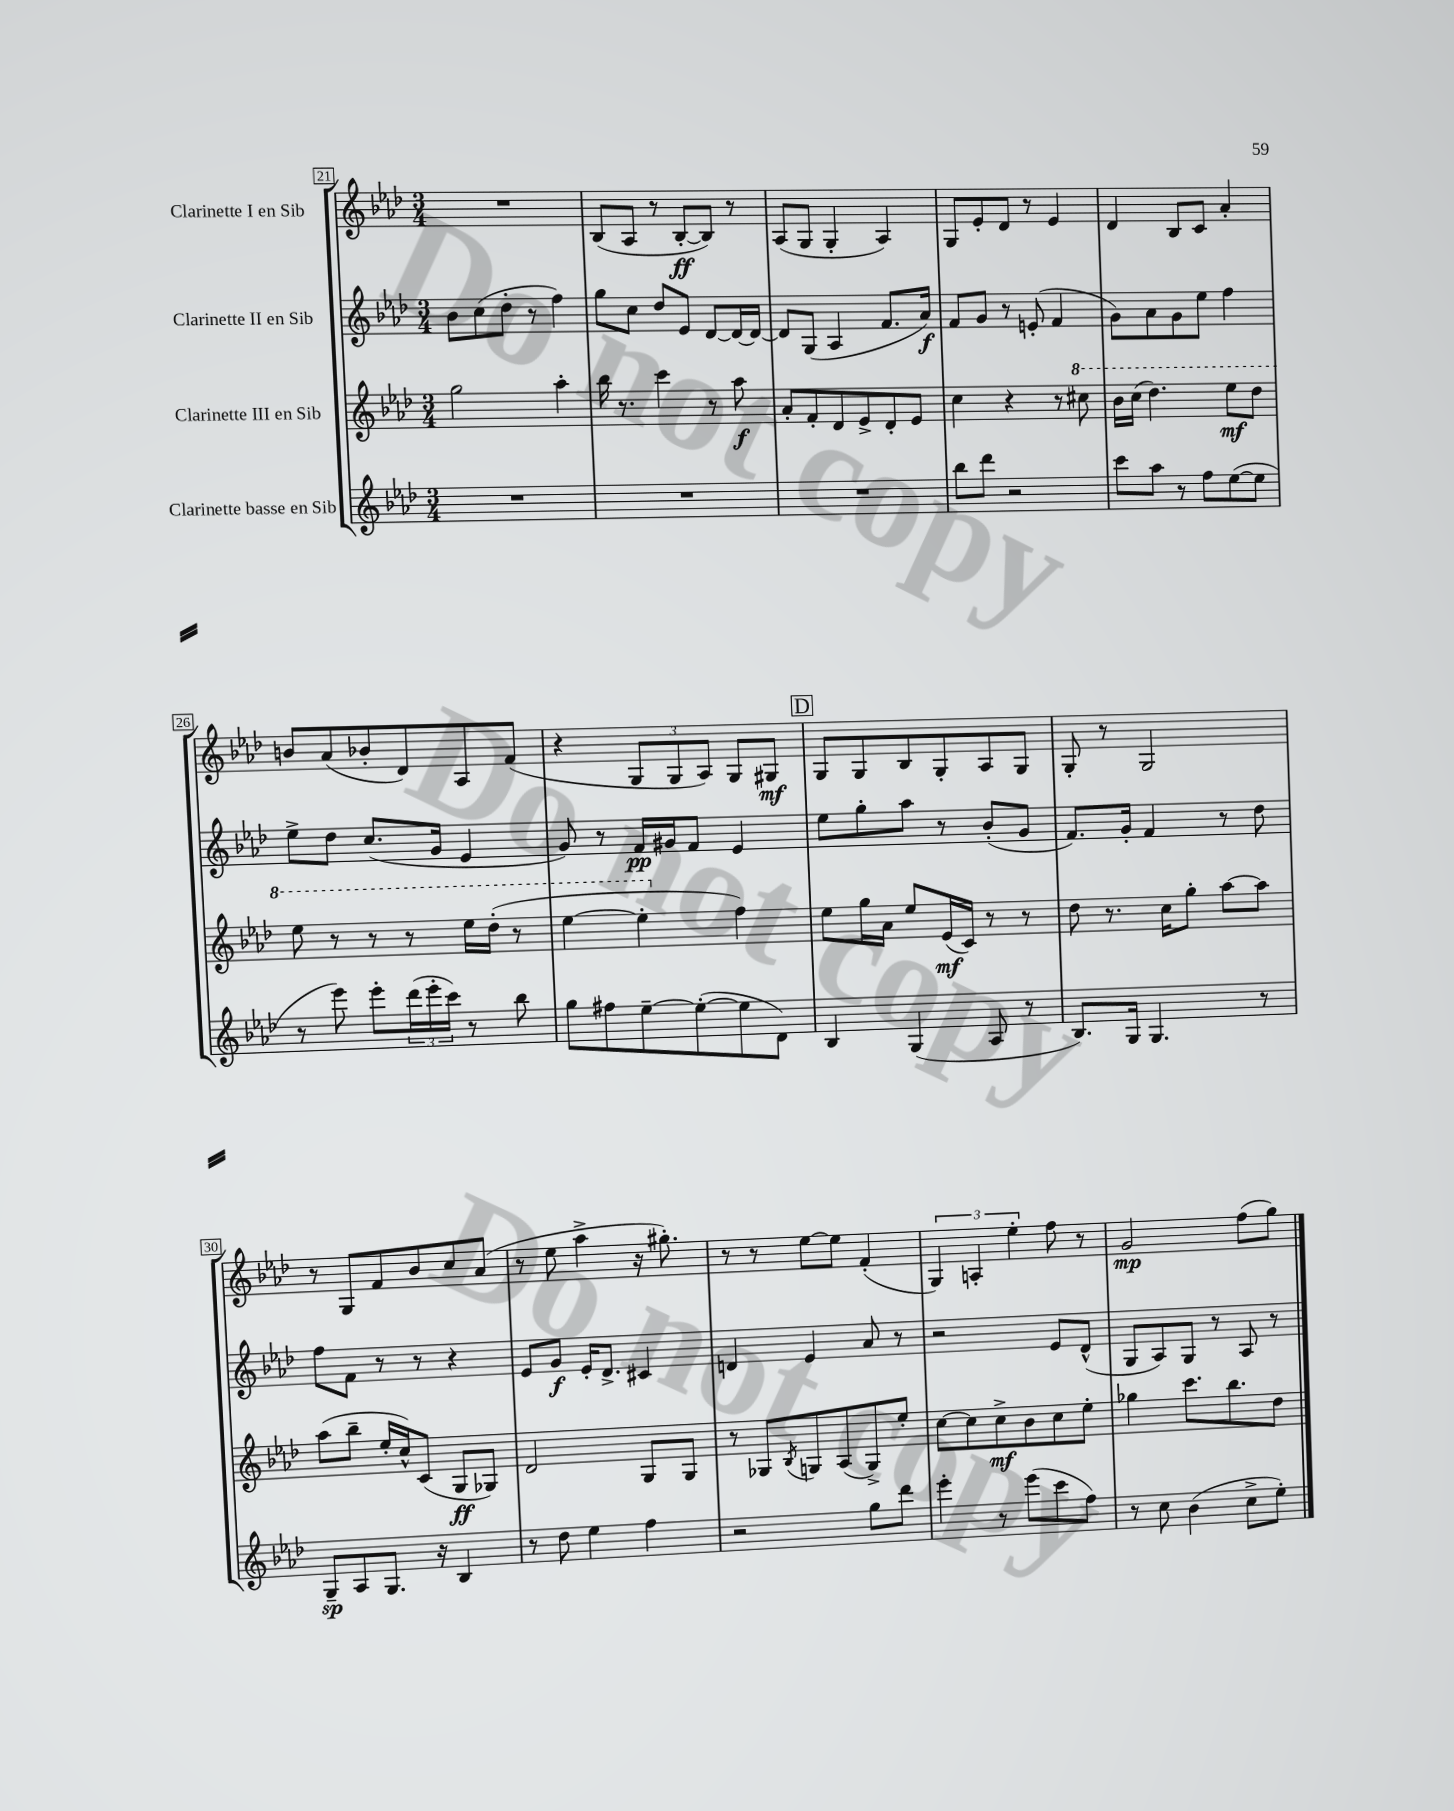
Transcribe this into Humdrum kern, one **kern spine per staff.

**kern	**kern	**kern	**kern
*staff4	*staff3	*staff2	*staff1
*clefG2	*clefG2	*clefG2	*clefG2
*k[b-e-a-d-]	*k[b-e-a-d-]	*k[b-e-a-d-]	*k[b-e-a-d-]
*M3/4	*M3/4	*M3/4	*M3/4
2.r	2gg	8b-	2.r
.	.	(8cc	.
.	.	8dd-'	.
.	.	8r	.
.	4aa-'	4ff)	.
=	=	=	=
2.r	16bb-	8gg	(8B-
.	8.r	.	.
.	.	8cc	8A-
.	4ccc	8dd-	8r
.	.	8e-	[8B-'
.	8r	[8d-	8B-])
.	8aa-	16d-_	8r
.	.	16d-_	.
=	=	=	=
2.r	8a-'	8d-]	(8A-
.	8f'	(8G	8G
.	8d-	4A-	4G'
.	8e-^	.	.
.	8d-'	8.f	4A-)
.	8e-	.	.
.	.	16a-)	.
=	=	=	=
8bb-	4cc	8f	8G
8ddd-	.	8g	8e-'
2r	4r	8r	8d-
.	.	(8e'	8r
.	8r	4f	4e-
.	8ccc#	.	.
=	=	=	=
8ccc	16bb-	8g)	4d-
.	(16ccc	.	.
8aa-	4.ddd-)	8a-	.
8r	.	8g	8B-
8ff	.	8ee-	8c
([8ee-	8eee-	4ff	4a-'
8ee-]	8ddd-	.	.
=	=	=	=
8r	8eee-	8ee-^	8b
8eee-)	8r	8dd-	(8a-
8eee-'	8r	(8.cc	8b-'
(24ddd-	8r	.	8d-)
24eee-'	.	.	.
.	.	16g	.
24ccc)	.	.	.
8r	16eee-	4e-	8A-
.	(16ddd-'	.	.
8bb-	8r	.	(8f
=	=	=	=
8gg	[4eee-	8g)	4r
8ff#	.	8r	.
[8ee-~	4eee-']	16f	12G
.	.	16g#	.
.	.	.	12G
(8ee-'_	.	8f	.
.	.	.	12A-)
8ee-]	4ff)	4e-	8G
8d-)	.	.	8G#
=	=	=	=
4B-	8ee-	8ee-	8G
.	16gg	8gg'	8G
.	16a-	.	.
(4G	8ee-	8aa-	8B-
.	(16e-	8r	8G'
.	16c)	.	.
8A-	8r	(8b-'	8A-
8r	8r	8g	8G
=	=	=	=
8.B-)	8dd-	8.f)	8G'
.	8.r	.	8r
16G	.	16g'	.
4.G	.	4f	2G
.	16cc	.	.
.	8gg'	.	.
.	[8aa-	8r	.
8r	8aa-]	8dd-	.
=	=	=	=
8G~	(8aa-	8ff	8r
8A-	8bb-~	8f	8G
8.G	16ee-'	8r	8f
.	16cc^^)	.	.
.	(8c	8r	8b-
16r	.	.	.
4B-	8G	4r	8cc
.	8G-)	.	(8a-
=	=	=	=
8r	2d-	8e-	8r
8dd-	.	8g	8ee-
4ee-	.	16e-'	4aa-^
.	.	8.d-^	.
4ff	8G	4c#	16r
.	.	.	8.gg#')
.	8G	.	.
=	=	=	=
2r	8r	4d	8r
.	8G-	.	8r
.	8qB-	.	.
.	8G	4e-	[8ee-
.	(8A-	.	8ee-]
8gg	8G^)	8a-	(4f'
8ddd-	8ee-'	8r	.
=	=	=	=
4eee-'	[8cc	2r	6G)
.	8cc]	.	.
.	.	.	6A'
8r	8cc^	.	.
.	.	.	6ee-'
(8eee-	8b-	.	.
8ccc	8cc	8e-	8ff
8ff)	8ee-'	(8d-^^	8r
=	=	=	=
8r	4gg-	8G	2g
8cc	.	8A-)	.
(4b-	8.ccc	8G	.
.	.	8r	.
.	8.bb-	.	.
8cc^	.	8A-	(8ff
8ee-')	8dd-	8r	8gg)
==	==	==	==
*-	*-	*-	*-
